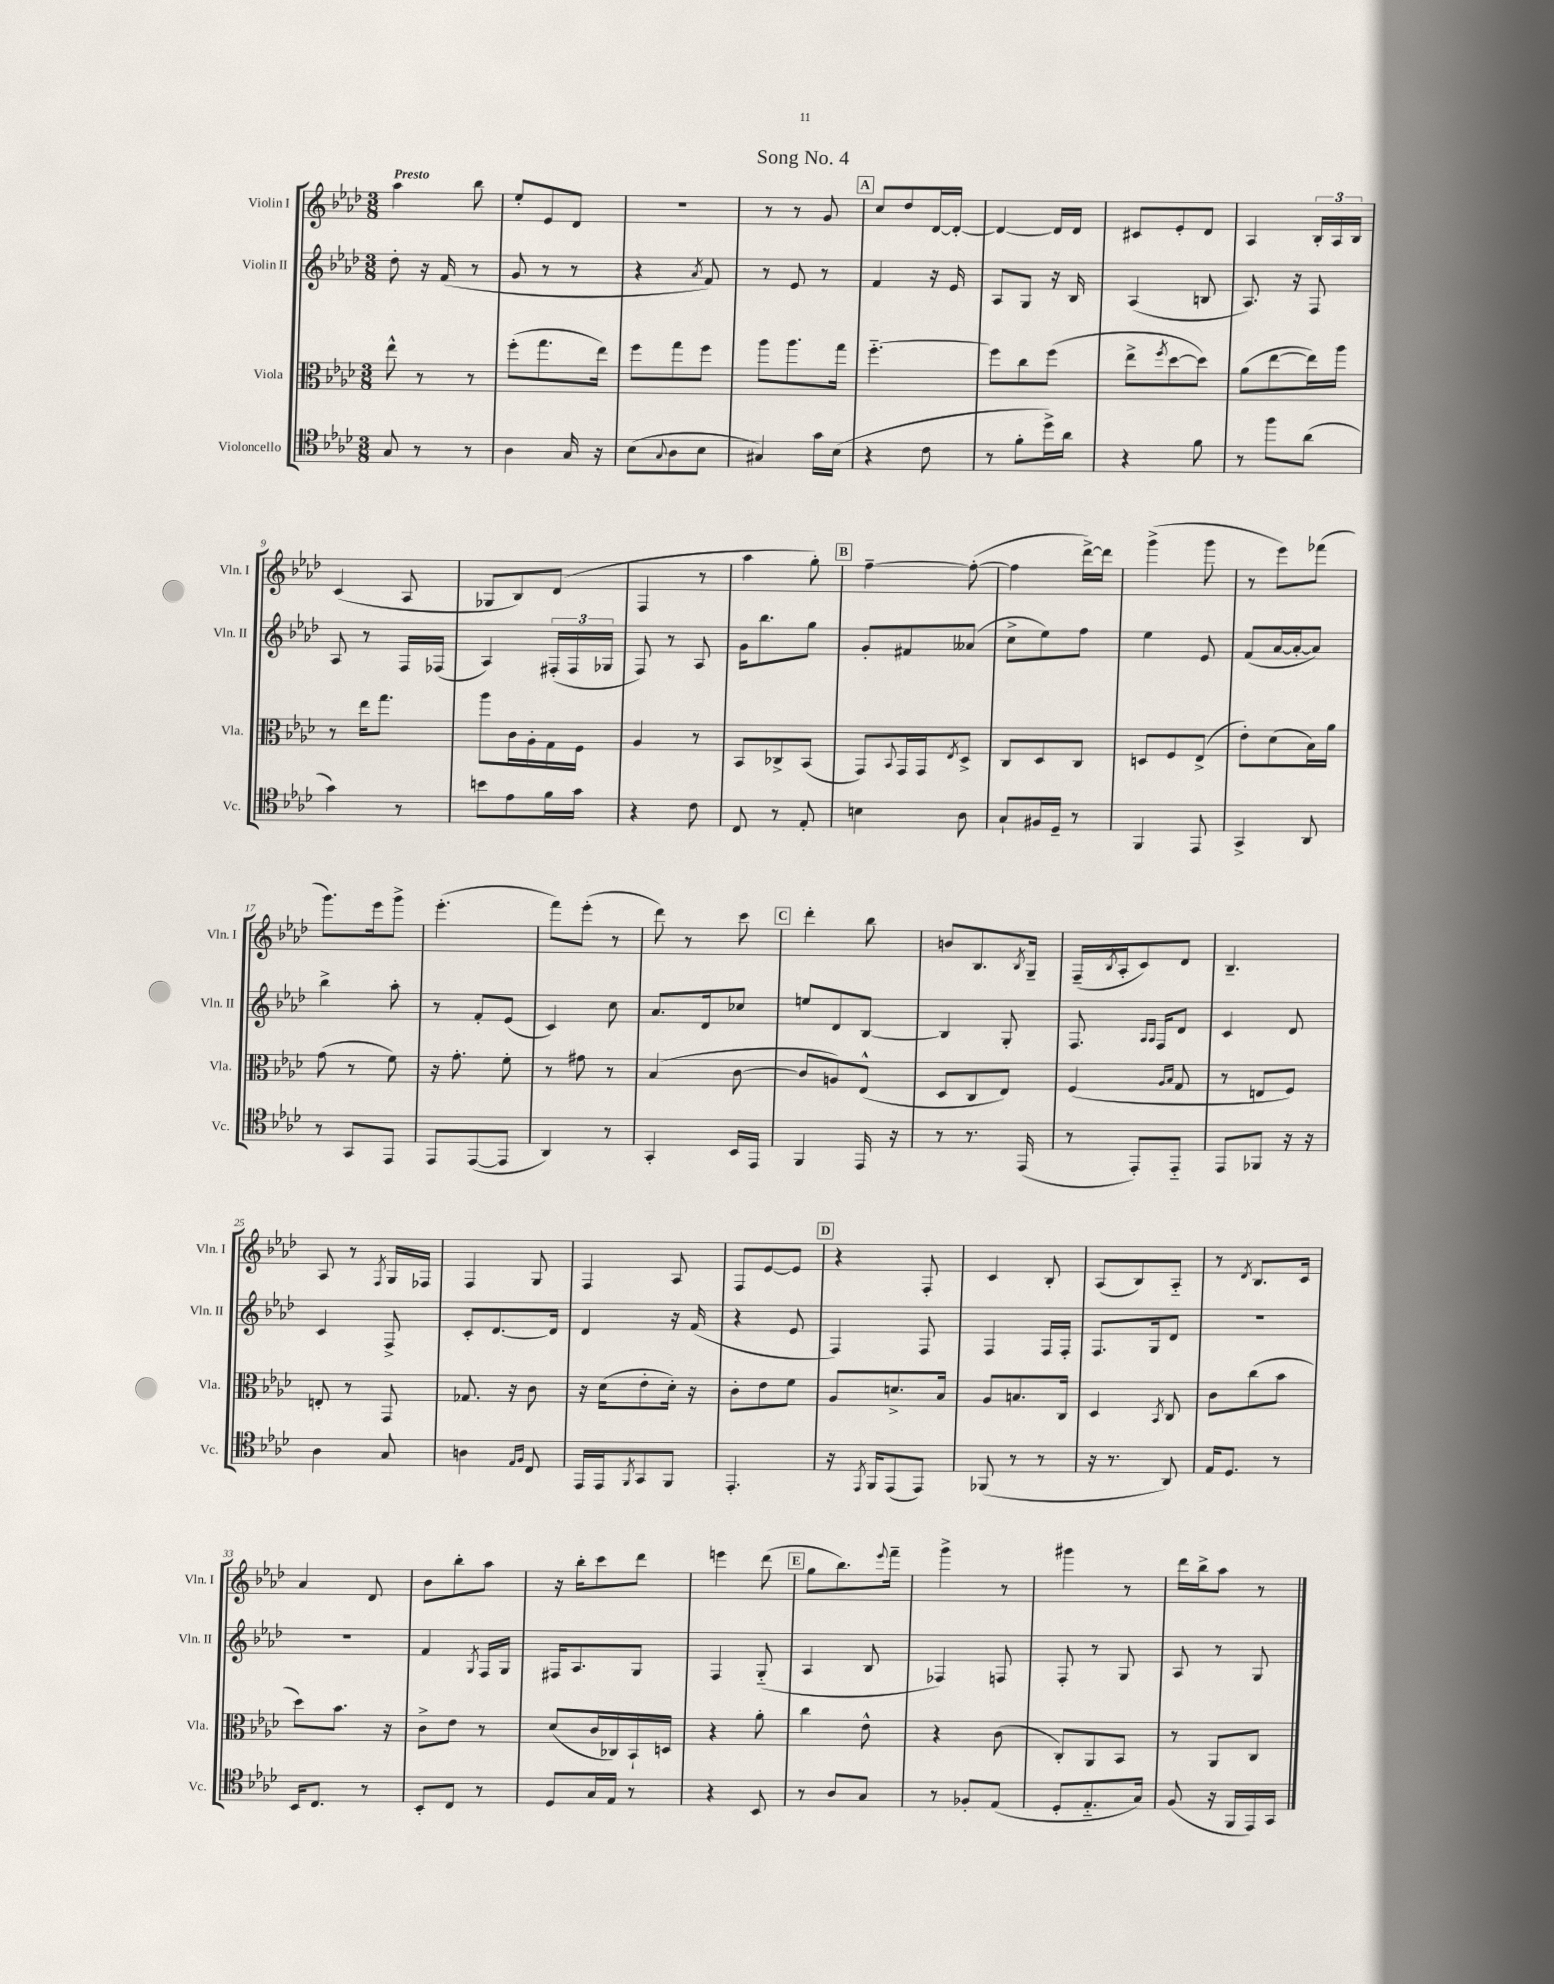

**kern	**kern	**kern	**kern
*part4	*part3	*part2	*part1
*staff4	*staff3	*staff2	*staff1
*I"Violoncello	*I"Viola	*I"Violin II	*I"Violin I
*I'Vc.	*I'Vla.	*I'Vln. II	*I'Vln. I
*clefC4	*clefC3	*clefG2	*clefG2
*k[b-e-a-d-]	*k[b-e-a-d-]	*k[b-e-a-d-]	*k[b-e-a-d-]
*M3/8	*M3/8	*M3/8	*M3/8
=1	=1	=1	=1
!	!	!	!LO:TX:a:B:t=Presto
8G/	8ee-^^\	8dd-'\	4aa-\
8r	8r	16r	.
.	.	(16f/	.
8r	8r	8r	8bb-\
=2	=2	=2	=2
4A-\	(8ff'\L	8g/	8ee-'/L
.	8.gg\	8r	8e-/
16G/	.	8r	8d-/J
16r	16ee-\Jk)	.	.
=3	=3	=3	=3
(8B-\L	8ff\L	4r	4.r
8qqG/	.	.	.
8A-\	8gg\	.	.
.	.	8qa-/	.
8B-\J	8ff\J	8f/)	.
=4	=4	=4	=4
4G#X/)	8aa-\L	8r	8r
.	8.aa-\	8e-/	8r
16g\LL	.	8r	8g/
(16B-\JJ	16gg\Jk	.	.
!!LO:REH:place=s1:t=A
=5	=5	=5	=5
4r	[4.ff\	4f/	8cc/L
.	.	.	8dd-/
8c\	.	16r	[16d-/L
.	.	16e-/	16d-'/JJ_
=6	=6	=6	=6
8r	8ff\L]	8A-/L	4d-/_
8f'\L	8cc\	8G/J	.
16dd-^\L)	(8ff\J	16r	16d-/LL]
16a-\JJ	.	16B-/	16d-/JJ
=7	=7	=7	=7
4r	8ee-^\L	(4A-/	8c#X/L
.	8qff/	.	.
.	[8dd-\	.	8e-'/
8f\	8dd-\J])	8Bn/	8d-/J
=8	=8	=8	=8
8r	(8a-\L	8.A-/)	4A-/
8ff\L	[8ee-\	.	.
.	.	16r	.
(8a-\J	16ee-\L])	8F/	24B-'/LL
.	.	.	24A-/
.	16aa-\JJ	.	.
.	.	.	24B-/JJ
!!LO:LB:g=z
=9	=9	=9	=9
4g\)	8r	8A-/	(4c/
.	16ee-\KL	8r	.
.	8.gg\J	.	.
8r	.	16F/LL	8A-/
.	.	(16F-X/JJ	.
=10	=10	=10	=10
8bn\L	8aa-\L	4A-/)	8G-X/L
8e-\	16c\L	.	8B-/)
.	16A-'\	.	.
16f\L	16G\	(24F#X'/LL	(8d-/J
.	.	24F#/	.
16g\JJ	16F\JJ	.	.
.	.	24G-X/JJ	.
=11	=11	=11	=11
4r	4A-/	8F/)	4F/
.	.	8r	.
8c\	8r	8A-/	8r
=12	=12	=12	=12
8C/	8BB-/L	16g\KL	4aa-\
.	.	8.bb-\	.
8r	8C-X^/	.	.
8E-'/	(8BB-/J	8gg\J	8gg'\)
!!LO:REH:place=s1:t=B
=13	=13	=13	=13
4Bn\	8GG/L)	8g'/L	[4ff~\
.	8qqBB-/	.	.
.	16GG/L	8f#X/	.
.	16GG/J	.	.
.	8qE-/	.	.
8A-\	8D-^/J	(8a--X/J	(8ff'\_
=14	=14	=14	=14
8G`/L	8C/L	8cc^\L	4ff\]
16F#X/L	8D-/	8ee-\)	.
16D-~/JJ	.	.	.
8r	8C/J	8ff\J	[16ddd-^\LL)
.	.	.	16ddd-\JJ]
=15	=15	=15	=15
4FF/	8Dn/L	4ee-\	(4ggg^\
.	8F/	.	.
8EE-/	(8E-^/J	8e-/	8ggg\
=16	=16	=16	=16
4GG^/	8e-'\L)	(8f/L	8r
.	(8d-\	[16a-/L	8eee-\L)
.	.	16a-'/J_	.
8AA-/	16B-\L)	8a-/J])	(8fff-X\J
.	16a-\JJ	.	.
!!LO:LB:g=z
=17	=17	=17	=17
8r	(8g\	4bb-^\	8.ggg\L)
8GG/L	8r	.	.
.	.	.	16eee-\k
8EE-/J	8f\)	8aa-'\	8ggg^\J
=18	=18	=18	=18
8EE-/L	16r	8r	(4.eee-'\
.	8.g'\	.	.
([8EE-/	.	8f'/L	.
8EE-/J]	8f'\	(8e-/J	.
=19	=19	=19	=19
4AA-/)	8r	4c/)	8fff\L)
.	8g#X\	.	(8eee-'\J
8r	8r	8cc\	8r
=20	=20	=20	=20
4GG'/	(4B-/	8.a-/L	8ddd-\)
.	.	.	8r
.	.	16d-/k	.
16BB-/LL	[8c\	8cc-X/J	8ccc\
16EE-/JJ	.	.	.
!!LO:REH:place=s1:t=C
=21	=21	=21	=21
4FF/	8c/L]	8een/L	4ddd-'\
.	8An/)	8d-/	.
16EE-/	(8E-^^/J	[8B-/J	8bb-\
16r	.	.	.
=22	=22	=22	=22
8r	8D-/L	4B-/]	8bn/L
8.r	8C/	.	8.B-/
.	8E-/J)	8G'/	.
.	.	.	8qB-/
(16EE-/	.	.	16G~/Jk
=23	=23	=23	=23
8r	(4F/	8.F/	(16F~/LL
.	.	.	8qB-/
.	.	.	16A-'/J
8EE-'/L)	.	.	8c/)
.	.	16qqA-/LL	.
.	.	16qqA-/JJ	.
.	.	16F/KL	.
.	16qqA-/LL	.	.
.	16qqB-/JJ	.	.
8EE-/J	8G/	8d-/J	8d-/J
=24	=24	=24	=24
8EE-/L	8r	4c/	4.B-~/
8FF-X/J	8En/L	.	.
16r	8F/J)	8d-/	.
16r	.	.	.
!!LO:LB:g=z
=25	=25	=25	=25
4A-\	8En'/	4c/	8A-/
.	8r	.	8r
.	.	.	8qF/
8G/	8GG/	8F^/	16G/LL
.	.	.	16F-X/JJ
=26	=26	=26	=26
4An\	8.G-X/	8c'/L	4F/
.	.	[8.d-/	.
.	16r	.	.
16qqE-/LL	.	.	.
16qqF/JJ	.	.	.
8C/	8c\	.	8G/
.	.	16d-/Jk]	.
=27	=27	=27	=27
16EE-/LL	16r	4d-/	4F/
16EE-/J	(16d-\KL	.	.
8qFF/	.	.	.
8GG/	8e-'\	.	.
8FF/J	16d-'\Jk)	16r	8A-/
.	16r	(16f/	.
=28	=28	=28	=28
4.EE-'/	8c'\L	4r	8F/L
.	8e-\	.	[8e-/
.	8f\J	8e-/	8e-/J]
!!LO:REH:place=s1:t=D
=29	=29	=29	=29
16r	8A-/L	4F/)	4r
8qEE-/	.	.	.
16FF/KL	.	.	.
(8EE-/	8.dn^/	.	.
8EE-/J)	.	8F/	8F'/
.	16B-/Jk	.	.
=30	=30	=30	=30
(8FF-X/	8A-/L	4F/	4c/
8r	8.Bn/	.	.
8r	.	16F/LL	8B-'/
.	16C/Jk	16F'/JJ	.
=31	=31	=31	=31
16r	4D-/	8.F/L	(8A-/L
8.r	.	.	.
.	.	.	8B-/)
.	.	16G/k	.
.	8qBB-/	.	.
8AA-/)	8C/	8d-/J	8A-/J
=32	=32	=32	=32
16E-/KL	8c\L	4.r	8r
8.D-/J	.	.	.
.	.	.	8qd-/
.	(8cc\	.	8.B-/L
8r	8b-\J	.	.
.	.	.	16c/Jk
!!LO:LB:g=z
=33	=33	=33	=33
16BB-/KL	8dd-\L)	4.r	4a-/
8.C/J	.	.	.
.	8.b-\J	.	.
8r	.	.	8d-/
.	16r	.	.
=34	=34	=34	=34
8BB-'/L	8c^\L	4f/	8b-\L
8C/J	8e-\J	.	8bb-'\
.	.	8qG/	.
8r	8r	16F/LL	8aa-\J
.	.	16G/JJ	.
=35	=35	=35	=35
8D-/L	(8d-/L	16F#X/KL	16r
.	.	8.A-/	16bb-'\KL
16G/L	16c/L	.	8ccc\
16E-/JJ	16C-X/)	.	.
8r	16BB-`/	8G/J	8ddd-\J
.	16Dn/JJ	.	.
=36	=36	=36	=36
4r	4r	4F/	4eeen\
8BB-/	8a-'\	(8G/	(8ddd-\
!!LO:REH:place=s1:t=E
=37	=37	=37	=37
8r	4cc\	4A-/	8gg\L
8A-/L	.	.	8.bb-\)
8G/J	8e-^^\	8B-/	.
.	.	.	8qqeee-/
.	.	.	16fff~\Jk
=38	=38	=38	=38
8r	4r	4F-X/)	4ggg^\
8F-X'/L	.	.	.
(8E-/J	(8c\	8Fn/	8r
=39	=39	=39	=39
8D-'/L	8C'/L)	8F'/	4ggg#X\
8.E-/	8AA-/	8r	.
.	8BB-/J	8G/	8r
16G/Jk)	.	.	.
=40	=40	=40	=40
(8F/	8r	8A-/	16ddd-\LL
.	.	.	16bb-^\J
16r	8AA-/L	8r	8aa-\J
16FF/LL	.	.	.
16EE-/)	8C/J	8G/	8r
16GG/JJ	.	.	.
==	==	==	==
*-	*-	*-	*-
